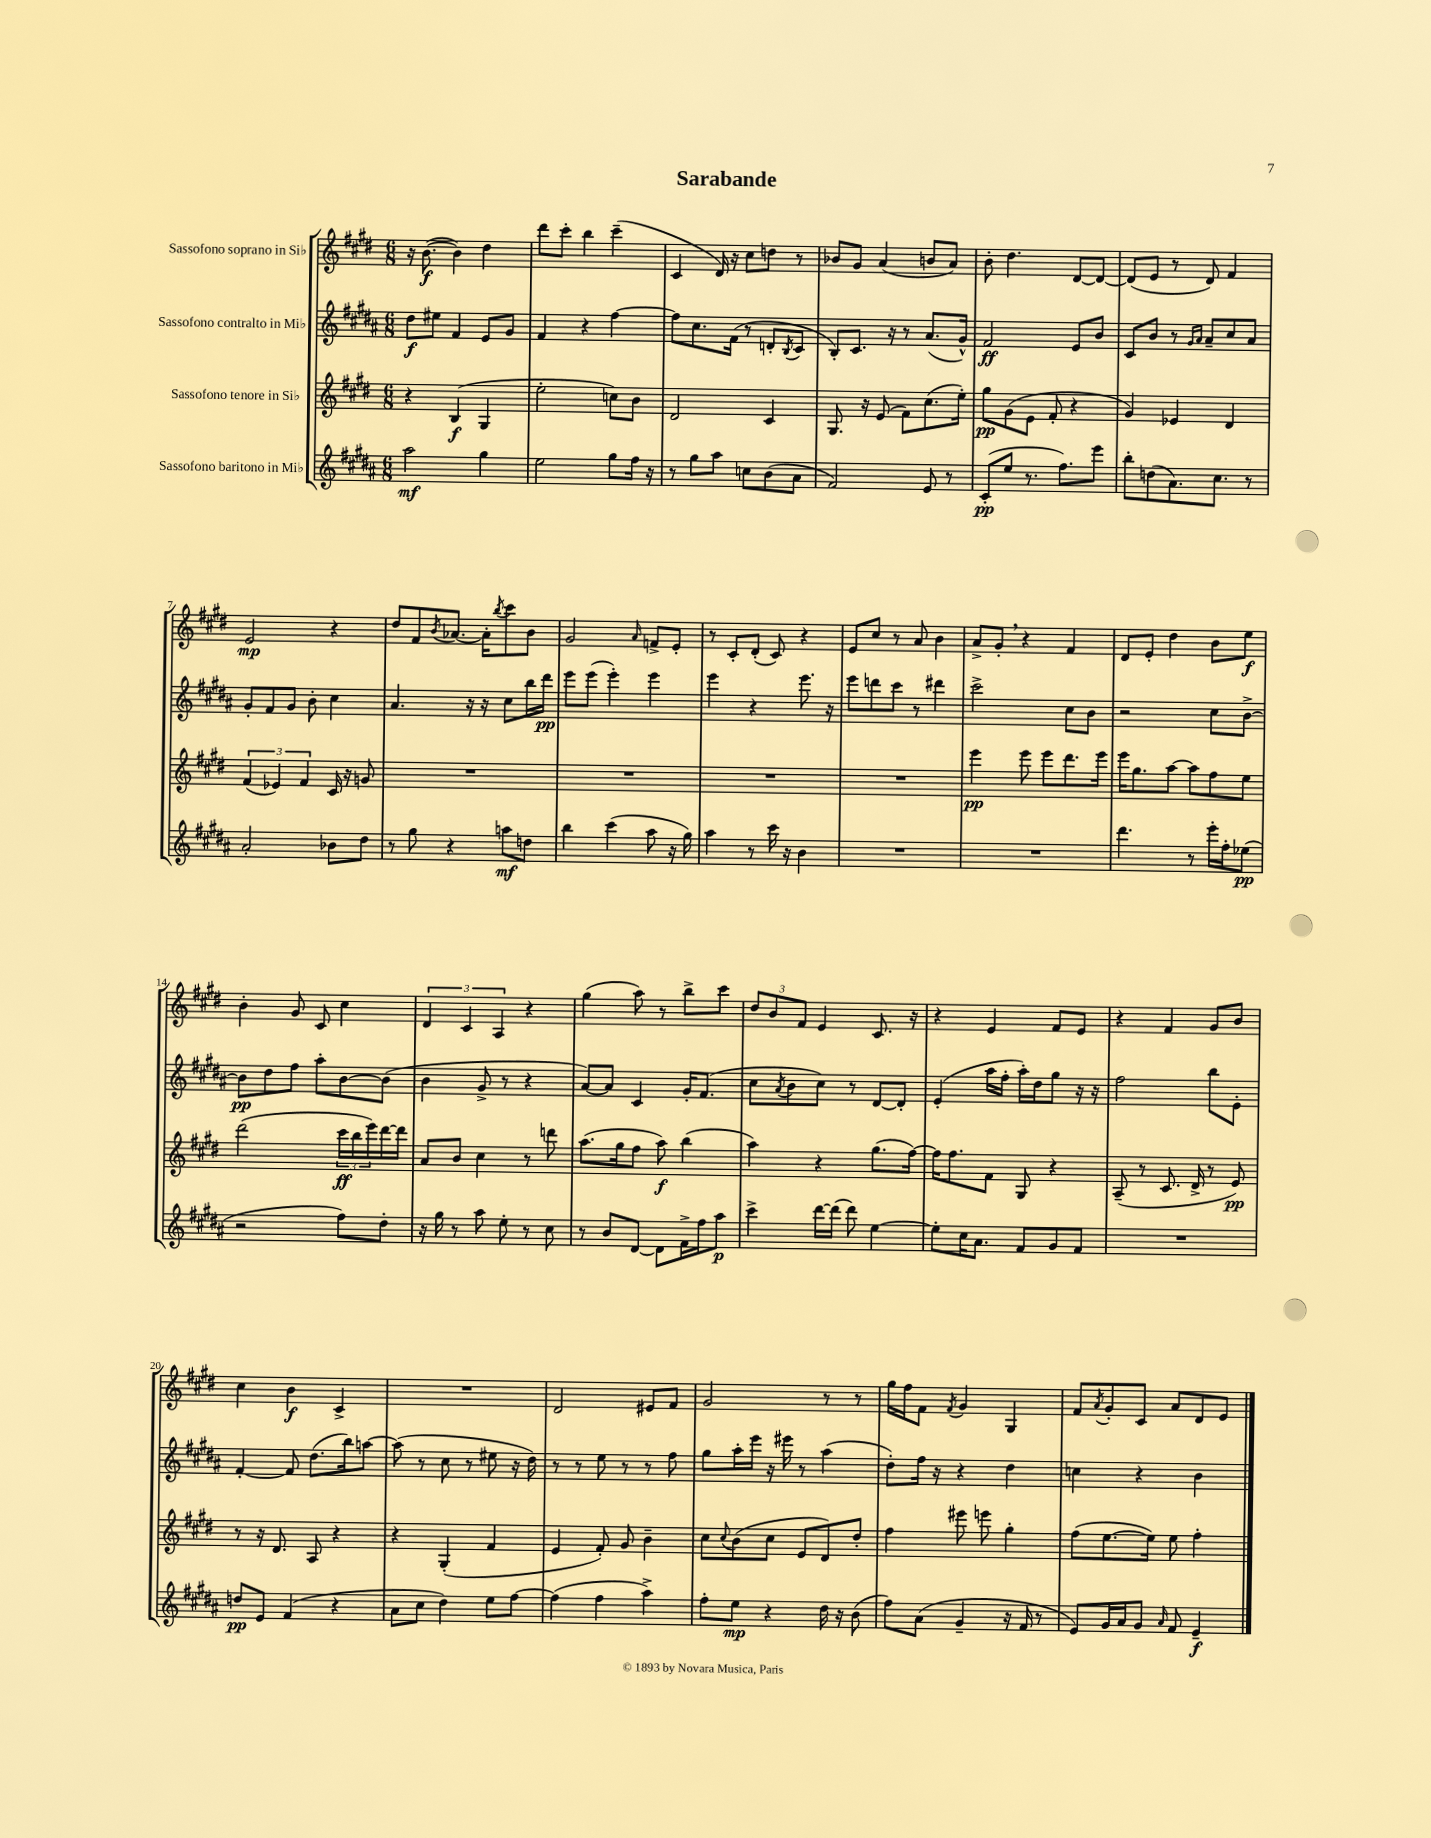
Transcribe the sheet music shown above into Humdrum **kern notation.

**kern	**kern	**kern	**kern
*staff4	*staff3	*staff2	*staff1
*clefG2	*clefG2	*clefG2	*clefG2
*k[f#c#g#d#a#]	*k[f#c#g#d#]	*k[f#c#g#d#a#]	*k[f#c#g#d#]
*M6/8	*M6/8	*M6/8	*M6/8
2aa#\	4r	8dd#\L	16r
.	.	.	([8.b\
.	.	8ee#\J	.
.	(4B/	4f#/	4b\])
4gg#\	4G#/	8e/L	4dd#\
.	.	8g#/J	.
=	=	=	=
2ee\	2ee'\	4f#/	8ddd#\L
.	.	.	8ccc#'\J
.	.	4r	4bb\
8gg#\L	8cc\L)	[4ff#\	(4ccc#~\
16ff#\Jk	8b\J	.	.
16r	.	.	.
=	=	=	=
8r	2d#/	8ff#\]L	4c#/
8gg#\L	.	8.cc#\	.
8aa#\J	.	.	16d#/)
.	.	(16f#\Jk	16r
8cc\L	.	8r	8cc#\L
(8b\	4c#/	8d'/L	8dd\J
.	.	8qB/	.
8a#\J	.	8c#/J	8r
=	=	=	=
2f#/)	8.G#/	8B'/L)	8b-/L
.	.	8.c#/J	8g#/J
.	16r	.	.
.	(8e/	.	(4a/
.	.	16r	.
.	8f#\L)	8r	.
8e/	(8.cc#\	(8.a#/L	8b/L
8r	.	.	8a/J)
.	16ee'\Jk)	16g#^^/Jk)	.
=	=	=	=
(8c#'/L	8gg#\L	2f#/	8b'\
8ee/J	(8g#\	.	4.dd#\
8.r	8e\J	.	.
.	8f#'/	.	.
8.ff#\L)	.	.	.
.	4r	8e/L	[8d#/L
8eee\J	.	8b/J	8d#/_J
=	=	=	=
8bb'\L	4g#/)	8c#/L	(8d#/]L
(8dd\	.	8b/J	8e/J
8.a#\)	4e-/	8r	8r
.	.	16qqg#/LL	.
.	.	16qqa#/JJ	.
.	.	8a#~/L	8d#/)
8.cc#\J	.	.	.
.	4d#/	8cc#/	4f#/
8r	.	8a#/J	.
=	=	=	=
2a#'/	(6f#/	8g#'/L	2e/
.	.	8f#/	.
.	6e-/)	.	.
.	.	8g#/J	.
.	6f#/	.	.
.	.	8b'\	.
8b-\L	16c#/	4cc#\	4r
.	16r	.	.
8dd#\J	8g/	.	.
=	=	=	=
8r	2.r	4.a#/	8dd#/L
8gg#\	.	.	8f#/
.	.	.	8qb/
4r	.	.	[8.a-/J
.	.	16r	.
.	.	16r	16a-'\]LK
.	.	.	8qbb/
8aa\L	.	8cc#\L	8ccc#\
8dd\J	.	16bb\L	8b\J
.	.	16ddd#\JJ	.
=	=	=	=
4bb\	2.r	8eee\L	2g#/
.	.	(8eee\J	.
(4ccc#\	.	4eee'\)	.
.	.	.	16qqa/
8aa#\	.	4eee\	8f^/L
16r	.	.	8e'/J
16gg#\)	.	.	.
=	=	=	=
4aa#\	2.r	4eee\	8r
.	.	.	8c#'/L
8r	.	4r	(8d#'/J
16ccc#\	.	.	8c#/)
16r	.	.	.
4b\	.	8.eee\	4r
.	.	16r	.
=	=	=	=
2.r	2.r	8eee\L	8e/L
.	.	8ddd\	8cc#/J
.	.	8ccc#\J	8r
.	.	8r	8a/
.	.	4ddd#\	4b\
=	=	=	=
2.r	4eee\	2ccc#^\	8a^/L
.	.	.	8g#'/J
.	8eee\	.	4r
.	8eee\L	.	.
.	8.ddd#\	8cc#\L	4f#/
.	.	8b\J	.
.	16eee\Jk	.	.
=	=	=	=
4.ddd#\	16eee\LK	2r	8d#/L
.	8.gg#\	.	.
.	.	.	8e'/J
.	[8aa\J	.	4dd#\
8r	8aa\]L	.	.
16eee'\LL	8ff#\	8cc#\L	8b\L
16ff#'\J	.	.	.
(8ee-\J	8ee\J	[8b^\J	8ee\J
=	=	=	=
2r	(2ddd#\	8b\]L	4b'\
.	.	8dd#\	.
.	.	8ff#\J	8g#/
.	.	8aa#'\L	8c#/
8ff#\L)	24ccc#\LL	[8b\	4cc#\
.	24bb\	.	.
.	24eee\)	.	.
8dd#'\J	[16ddd#\	(8b\]J	.
.	16ddd#\]JJ	.	.
=	=	=	=
16r	8a/L	4b\	6d#/
16gg#\	.	.	.
8r	8b/J	.	.
.	.	.	6c#/
8aa#\	4cc#\	8g#^/	.
.	.	.	6A/
8ee'\	.	8r	.
8r	8r	4r	4r
8cc#\	8ddd\	.	.
=	=	=	=
8r	(8.aa\L	[8a#/L)	(4gg#\
8b/L	.	8a#/]J	.
.	16gg#\k	.	.
[8d#/J	8ff#\J	4c#/	8aa\)
8d#\]L	8aa\)	.	8r
16f#^\L	(4bb\	16g#'/LK	8bb^\L
16ff#\J	.	(8.f#/J	.
8aa#\J	.	.	8ccc#\J
=	=	=	=
4ccc#^\	4aa\)	8cc#\L	12dd#/L
.	.	.	12b/
.	.	8qa#/	.
.	.	8b\	.
.	.	.	12f#/J
[16ddd#\LL	4r	8cc#\J)	4e/
(16ddd#\]JJ	.	.	.
8ddd#\)	.	8r	.
[4ee\	(8.gg#\L	[8d#/L	8.c#/
.	.	8d#'/]J	.
.	[16ff#\Jk)	.	16r
=	=	=	=
8ee'\]L	16ff#\]LK	(4e'/	4r
.	8.ff#\	.	.
16cc#\K	.	.	.
8.a#\J	.	.	.
.	8f#\J	16aa#\LL	4e/
.	.	16ff#'\JJ	.
8f#/L	8G#/	16aa#'\LL)	.
.	.	16dd#\J	.
8g#/	4r	8gg#\J	8f#/L
8f#/J	.	16r	8e/J
.	.	16r	.
=	=	=	=
2.r	(8A~/	2ff#\	4r
.	8r	.	.
.	8.c#/	.	4f#/
.	16d#^/	.	.
.	8r	8bb\L	8g#/L
.	8e/)	8e'\J	8b/J
=	=	=	=
8dd/L	8r	[4f#'/	4cc#\
8e/J	16r	.	.
.	8.d#/	.	.
(4f#/	.	8f#/]	4b\
.	8A/	(8.dd#\L	.
4r	4r	.	4c#^/
.	.	16bb\k)	.
.	.	[8aa\J	.
=	=	=	=
8a#\L	4r	(8aa\]	2.r
8cc#\J	.	8r	.
4dd#\)	(4G#'/	8cc#\	.
.	.	8r	.
8ee\L	4f#/	8ee#\	.
[8ff#\J	.	16r	.
.	.	16dd#\)	.
=	=	=	=
(4ff#\]	4e/	8r	2d#/
.	.	8r	.
4ff#\	8f#'/)	8ee\	.
.	8g#/	8r	.
4aa#^\)	4b~\	8r	8e#/L
.	.	8ff#\	8f#/J
=	=	=	=
8ff#'\L	8cc#\L	8gg#\L	2g#/
.	8qqcc#/	.	.
8ee\J	(8b\	16aa#'\L	.
.	.	16eee\JJ	.
4r	8cc#\J	16r	.
.	.	16eee#\	.
.	8e/L	8r	.
16dd#\	8d#/)	(4aa#\	8r
16r	.	.	.
(8b\	8dd#'/J	.	8r
=	=	=	=
8ff#\L)	4ff#\	8dd#'\L)	16gg#\LL
.	.	.	16ff#\J
(8a#\J	.	16ff#\Jk	8f#\J
.	.	16r	.
.	.	.	8qf#/
4g#~/	8eee#\	4r	4g#/
.	8eee\	.	.
16r	4gg#'\	4dd#\	4G#/
16f#/	.	.	.
8r	.	.	.
=	=	=	=
8e/L)	(8ff#\L	4cc\	8f#/L
.	.	.	8qa/
16g#/L	[8.ee\	.	8g#'/
16a#/J	.	.	.
8g#/J	.	4r	8c#/J
.	16ee\]Jk)	.	.
16qqa#/	.	.	.
8f#/	8ee\	.	8a/L
4e~/	4ff#'\	4b\	8d#/
.	.	.	8e/J
==	==	==	==
*-	*-	*-	*-
